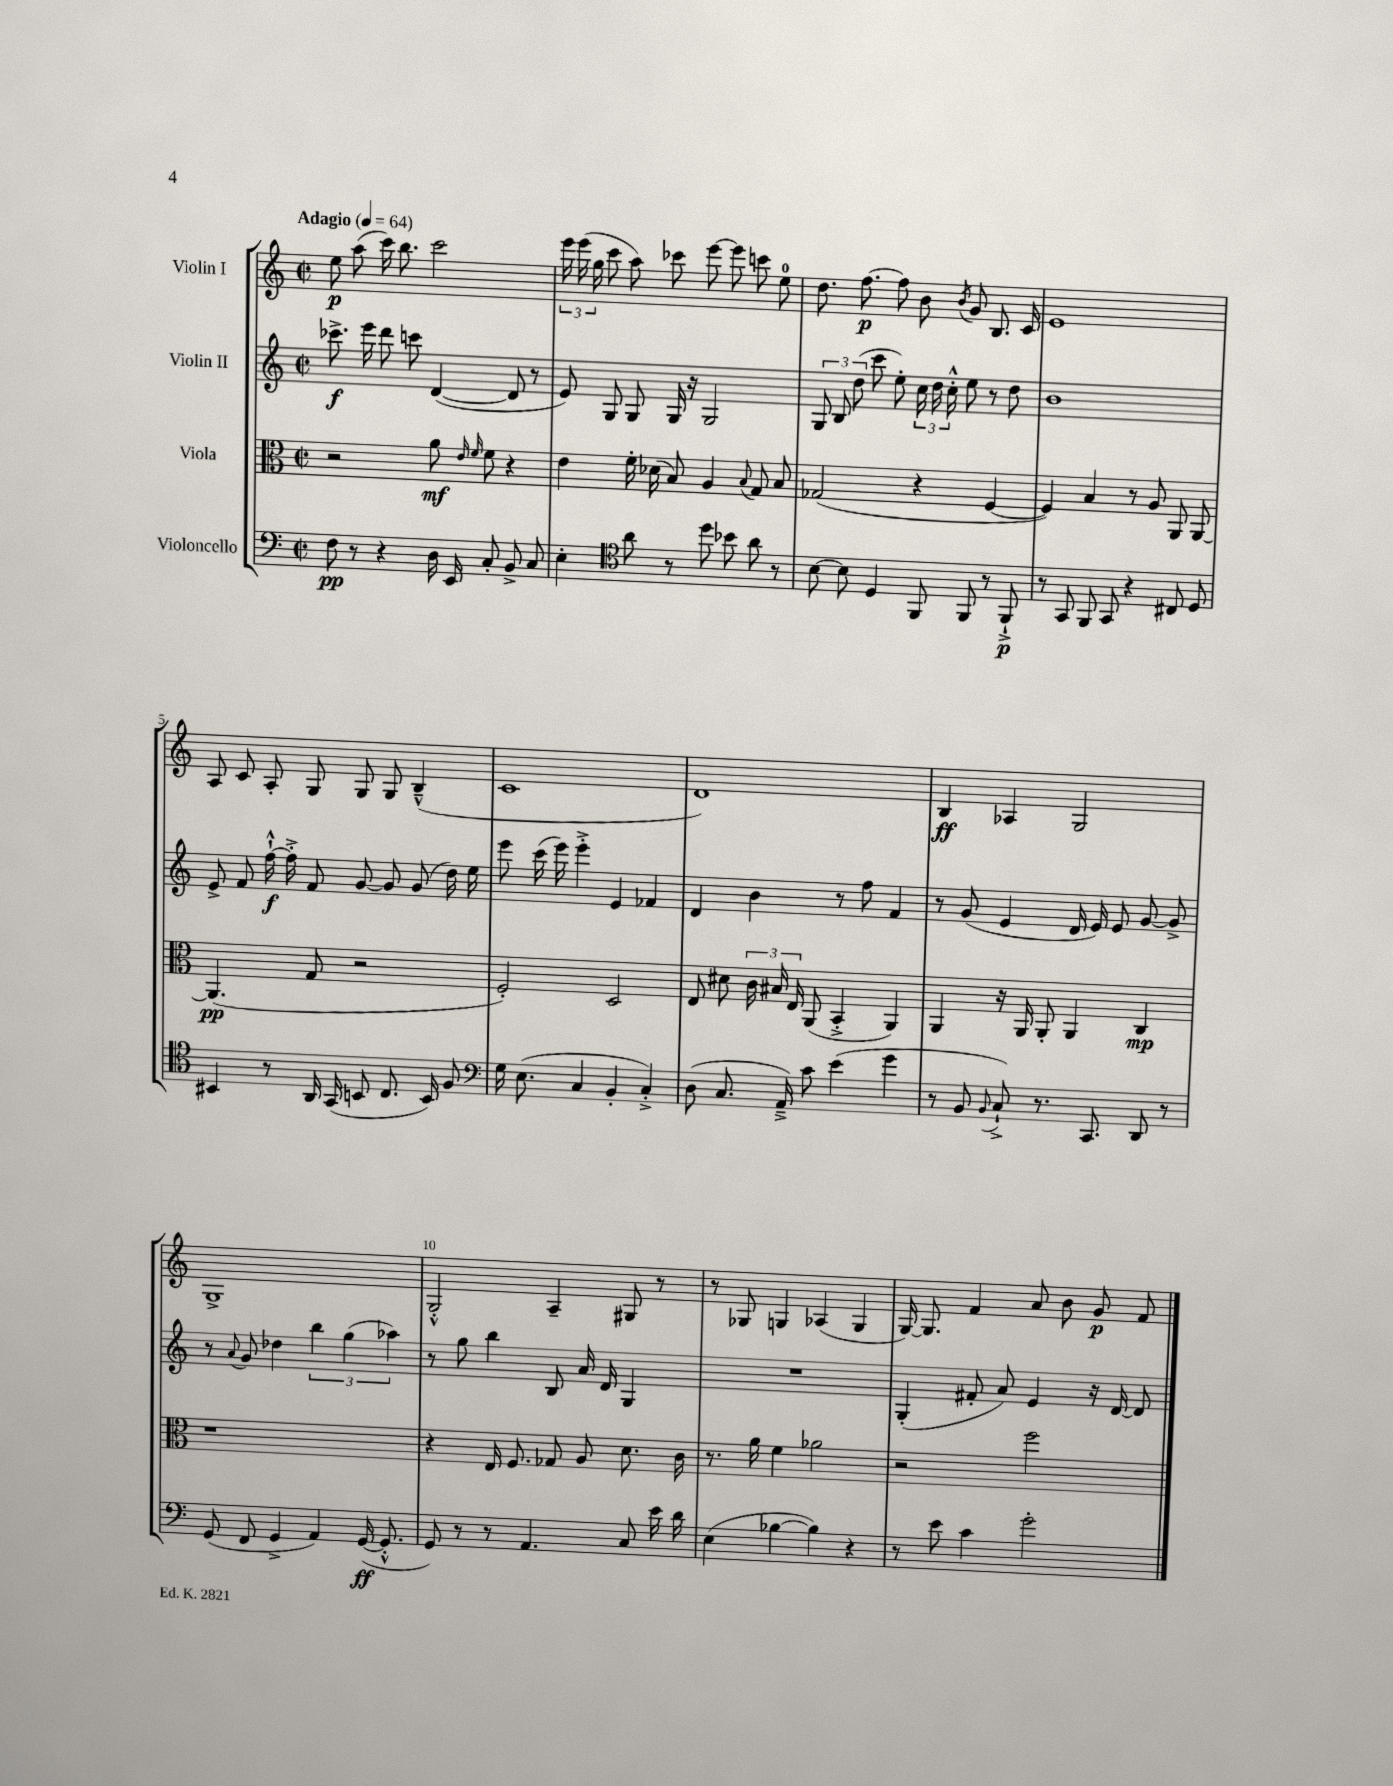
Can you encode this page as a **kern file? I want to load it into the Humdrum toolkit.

**kern	**dynam	**kern	**dynam	**kern	**dynam	**kern	**dynam
*part4	*part4	*part3	*part3	*part2	*part2	*part1	*part1
*staff4	*staff4	*staff3	*staff3	*staff2	*staff2	*staff1	*staff1
*I"Violoncello	*	*I"Viola	*	*I"Violin II	*	*I"Violin I	*
*clefF4	*	*clefC3	*	*clefG2	*	*clefG2	*
*k[]	*	*k[]	*	*k[]	*	*k[]	*
*M2/2	*	*M2/2	*	*M2/2	*	*M2/2	*
*met(c|)	*	*met(c|)	*	*met(c|)	*	*met(c|)	*
*MM64	*	*MM64	*	*MM64	*	*MM64	*
=1	=1	=1	=1	=1	=1	=1	=1
!	!	!	!	!	!	!LO:TX:a:B:t=Adagio	!
8F\	pp	2r	.	8.ccc-X^\	f	8ee\	p
8r	.	.	.	.	.	(8aa\	.
.	.	.	.	16eee\	.	.	.
4r	.	.	.	8ddd\	.	16ccc\)	.
.	.	.	.	.	.	8.bb\	.
.	.	.	.	8cccn\	.	.	.
16D\	.	8a\	mf	([4d/	.	2ccc\	.
16EE/	.	.	.	.	.	.	.
.	.	16qqe/	.	.	.	.	.
.	.	16qqf/	.	.	.	.	.
8C'/	.	8f\	.	.	.	.	.
8BB^/	.	4r	.	8d/]	.	.	.
8C/	.	.	.	8r	.	.	.
=2	=2	=2	=2	=2	=2	=2	=2
4E'\	.	4e\	.	8e/)	.	24eee\	.
.	.	.	.	.	.	(24eee\	.
.	.	.	.	.	.	24gg\	.
.	.	.	.	8G/	.	8ccc\	.
*clefC4	*	*	*	*	*	*	*
8a\	.	16f'\	.	8G/	.	8aa\)	.
.	.	(16d-X\	.	.	.	.	.
8r	.	8B/)	.	16G/	.	8ccc-X\	.
.	.	.	.	16r	.	.	.
8dd\	.	4A/	.	2G/	.	[8eee\	.
8b-X\	.	.	.	.	.	8eee\]	.
.	.	8qqB/	.	.	.	.	.
8a\	.	8G/	.	.	.	8cccn\	.
8r	.	8B/	.	.	.	8ee\	.
=3	=3	=3	=3	=3	=3	=3	=3
[8B\	.	(2G-X/	.	12G/	.	8.dd\	.
.	.	.	.	12B/	.	.	.
8B\]	.	.	.	.	.	.	.
.	.	.	.	(12dd\	.	.	.
.	.	.	.	.	.	[8.ff\	p
4D/	.	.	.	8ccc\	.	.	.
.	.	.	.	8ee'\)	.	8ff\]	.
8FF/	.	4r	.	24cc\	.	8b\	.
.	.	.	.	24dd\	.	.	.
.	.	.	.	24cc'^^\	.	.	.
.	.	.	.	.	.	8qb/	.
8FF/	.	.	.	8ee\	.	8g/	.
8r	.	[4F/	.	8r	.	8.B/	.
8FF`^/	p	.	.	8dd\	.	.	.
.	.	.	.	.	.	16c/	.
=4	=4	=4	=4	=4	=4	=4	=4
8r	.	4F/])	.	1b	.	1e	.
8GG/	.	.	.	.	.	.	.
8FF/	.	4B/	.	.	.	.	.
8GG/	.	.	.	.	.	.	.
4r	.	8r	.	.	.	.	.
.	.	8A/	.	.	.	.	.
8C#X/	.	8AA/	.	.	.	.	.
8D/	.	[8AA/	.	.	.	.	.
!!LO:LB:g=z
=5	=5	=5	=5	=5	=5	=5	=5
4BB#X/	.	(4.AA/]	pp	8e^/	.	8A/	.
.	.	.	.	8f/	.	8c/	.
8r	.	.	.	[16ff`^^\	f	8A'/	.
.	.	.	.	16ff'^\]	.	.	.
16AA/	.	8G/	.	8f/	.	8G/	.
(16GG/	.	.	.	.	.	.	.
8BBn/	.	2r	.	[8g/	.	8G/	.
8.C/	.	.	.	8g/]	.	8G/	.
.	.	.	.	(8g/	.	(4B~^^/	.
16BB/)	.	.	.	.	.	.	.
8F/	.	.	.	16dd\)	.	.	.
.	.	.	.	16ee\	.	.	.
=6	=6	=6	=6	=6	=6	=6	=6
*clefF4	*	*	*	*	*	*	*
16G\	.	2F'/)	.	8eee\	.	1c	.
(8.E\	.	.	.	.	.	.	.
.	.	.	.	(16ccc\	.	.	.
.	.	.	.	16eee\)	.	.	.
4C/	.	.	.	4eee'^\	.	.	.
4BB'/	.	2D/	.	4e/	.	.	.
4C'^/)	.	.	.	4f-X/	.	.	.
=7	=7	=7	=7	=7	=7	=7	=7
(8D\	.	8E/	.	4d/	.	1d)	.
8.C/	.	8d#X\	.	.	.	.	.
.	.	24c\	.	4b\	.	.	.
.	.	24B#X/	.	.	.	.	.
16AA~^/)	.	.	.	.	.	.	.
.	.	24E/	.	.	.	.	.
8c\	.	(8AA/	.	.	.	.	.
(4e\	.	4BB'^/	.	8r	.	.	.
.	.	.	.	8ff\	.	.	.
4g\	.	4AA/)	.	4f/	.	.	.
=8	=8	=8	=8	=8	=8	=8	=8
8r	.	4AA/	.	8r	.	4B/	ff
8BB/	.	.	.	(8g/	.	.	.
8qqBB/	.	.	.	.	.	.	.
8C`^/)	.	16r	.	4e/	.	4A-X/	.
.	.	16AA/	.	.	.	.	.
8.r	.	8AA'/	.	.	.	.	.
.	.	4AA/	.	16d/	.	2G/	.
8.CC/	.	.	.	16e/)	.	.	.
.	.	.	.	8e/	.	.	.
8DD/	.	4C/	mp	[8g/	.	.	.
8r	.	.	.	8g^/]	.	.	.
!!LO:LB:g=z
=9	=9	=9	=9	=9	=9	=9	=9
(8GG/	.	1r	.	8r	.	1G^	.
.	.	.	.	8qqa/	.	.	.
8FF/	.	.	.	8g/	.	.	.
4GG^/	.	.	.	4dd-X\	.	.	.
4AA/)	.	.	.	6bb\	.	.	.
.	.	.	.	(6gg\	.	.	.
([16GG/	ff	.	.	.	.	.	.
8.GG'^^/]	.	.	.	.	.	.	.
.	.	.	.	6aa-X\)	.	.	.
=10	=10	=10	=10	=10	=10	=10	=10
8GG/)	.	4r	.	8r	.	2G'^^/	.
8r	.	.	.	8gg\	.	.	.
8r	.	16E/	.	4bb\	.	.	.
.	.	8.F/	.	.	.	.	.
4.AA/	.	.	.	.	.	.	.
.	.	8G-X/	.	8B/	.	4A~/	.
.	.	8A/	.	16a/	.	.	.
.	.	.	.	16d/	.	.	.
8C/	.	8.d\	.	4G/	.	8G#X/	.
16e\	.	.	.	.	.	8r	.
16d\	.	16c\	.	.	.	.	.
=11	=11	=11	=11	=11	=11	=11	=11
(4E\	.	8.r	.	1r	.	8r	.
.	.	.	.	.	.	8G-X/	.
.	.	16a\	.	.	.	.	.
[4B-X\	.	4f\	.	.	.	4Gn/	.
4B-\])	.	2a-X\	.	.	.	(4A-X/	.
4r	.	.	.	.	.	4G/	.
=12	=12	=12	=12	=12	=12	=12	=12
8r	.	2r	.	(4G'/	.	[16G/)	.
.	.	.	.	.	.	8.G/]	.
8e\	.	.	.	.	.	.	.
4c\	.	.	.	8f#X'/	.	4f/	.
.	.	.	.	8a/)	.	.	.
2g'\	.	2ff\	.	4e/	.	8a/	.
.	.	.	.	.	.	8b\	.
.	.	.	.	16r	.	8g/	p
.	.	.	.	[16d/	.	.	.
.	.	.	.	8d/]	.	8f/	.
==	==	==	==	==	==	==	==
*-	*-	*-	*-	*-	*-	*-	*-
